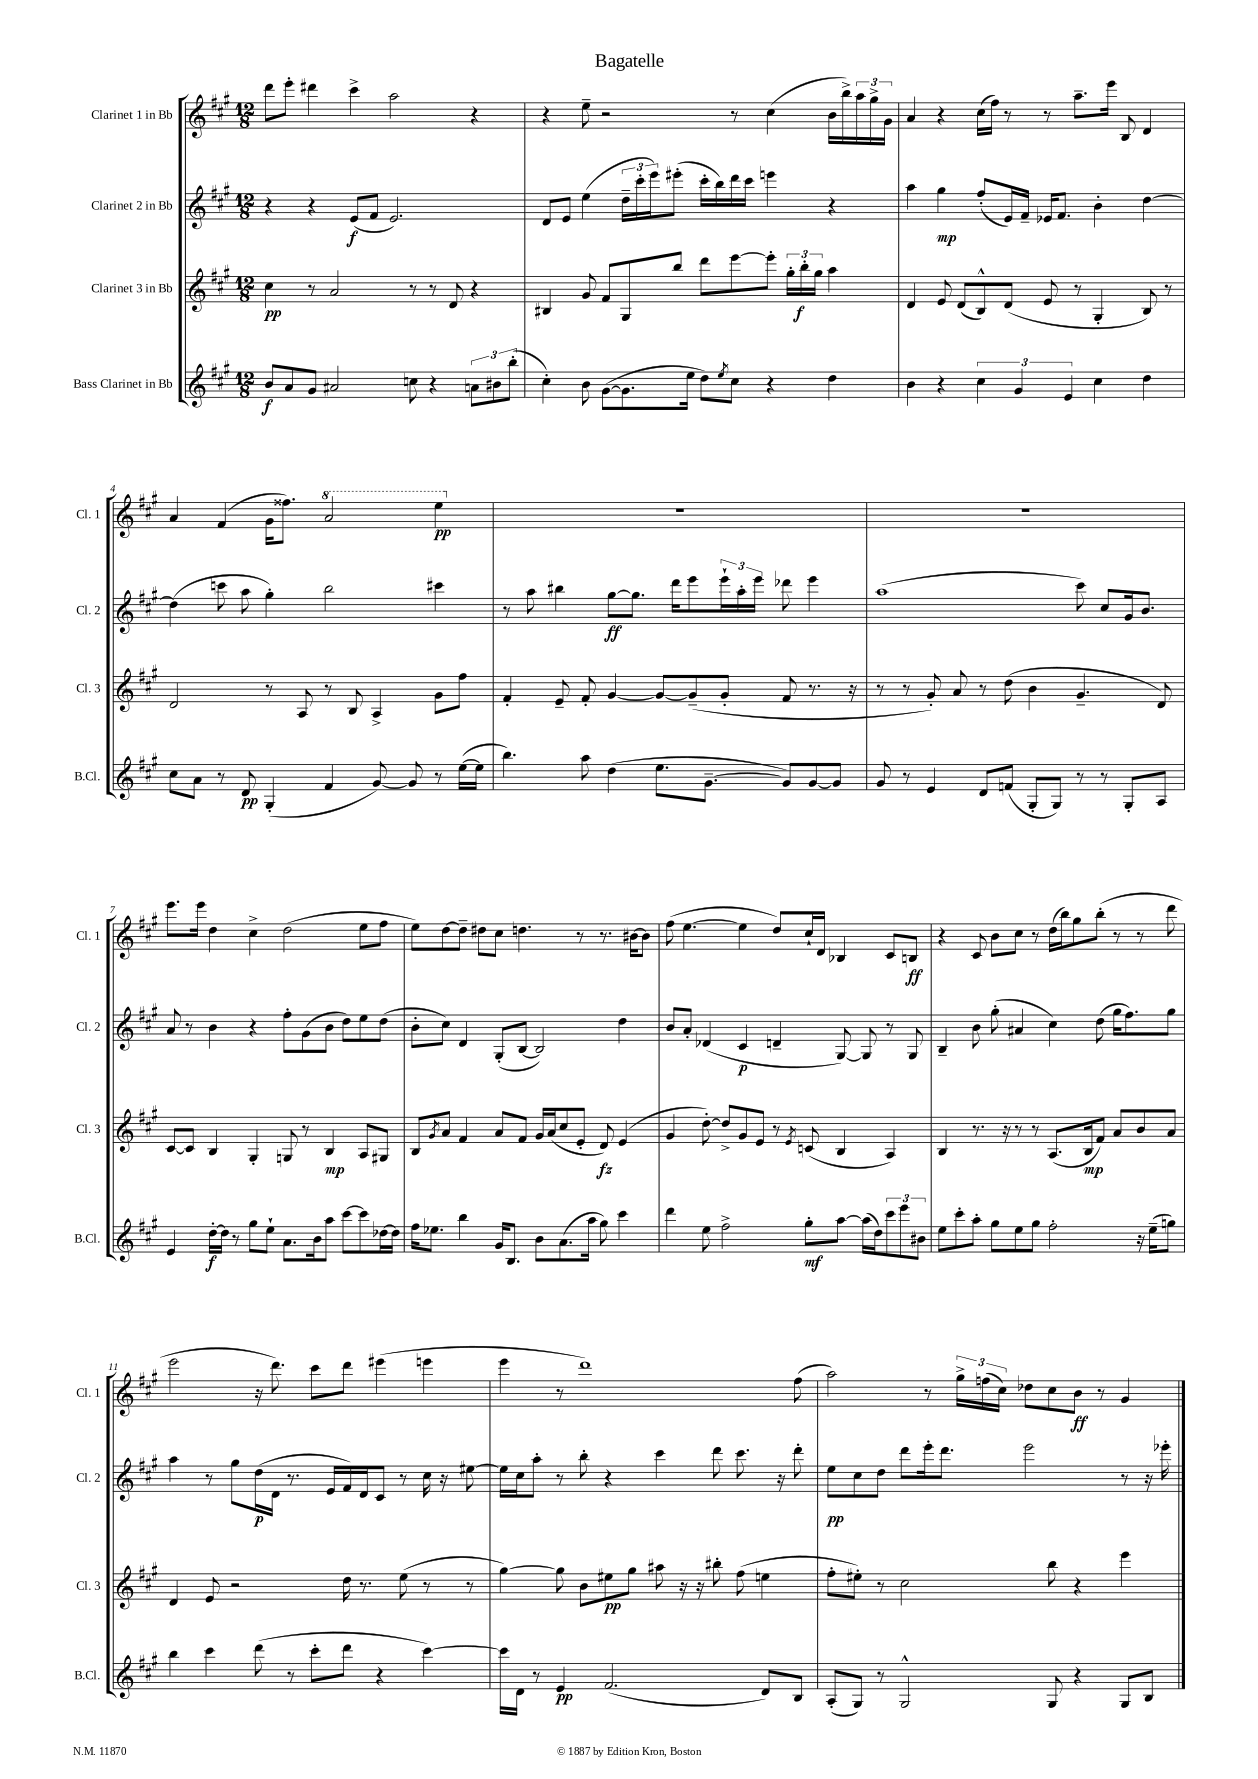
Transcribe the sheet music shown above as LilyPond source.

\header { title = "Bagatelle" }
<<
\new StaffGroup <<
\new Staff = "s0" \with { instrumentName = "Clarinet 1 in Bb" shortInstrumentName = "Cl. 1" } {
    \clef treble \key a \major \numericTimeSignature \time 12/8
    d'''8 e'''8-. dis'''4 cis'''4-> a''2 r4 |
    r4 e''8-- r2 r8 cis''4( b'16 b''16->) \tuplet 3/2 { a''16 gis''16-> gis'16 } |
    a'4 r4 cis''16( fis''16) r8 r8 a''8.-- e'''16 b8 d'4 |
    a'4 fis'4( gis'16 fisis''8.) \ottava #1 a''2 e'''4\pp \ottava #0 |
    R1. |
    R1. |
    e'''8. e'''16 d''4 cis''4-> d''2( e''8 fis''8 |
    e''8) d''8~ d''8-- dis''8 cis''8 d''4. r8 r8. bis'16~ bis'8 |
    fis''8( e''4.~ e''4 d''8) cis''16-! d'16 bes4 cis'8 b8\ff |
    r4 cis'8 b'8 cis''8 r8 d''16( b''16) gis''8 b''8-.( r8 r8 d'''8 |
    e'''2 r16 d'''8.) cis'''8 d'''8 eis'''4( e'''4 |
    e'''4 r8 d'''1) fis''8( |
    a''2) r8 \tuplet 3/2 { gis''16-> f''16( cis''16) } des''8 cis''8 b'8\ff r8 gis'4 \bar "|." |
}
\new Staff = "s1" \with { instrumentName = "Clarinet 2 in Bb" shortInstrumentName = "Cl. 2" } {
    \clef treble \key a \major \numericTimeSignature \time 12/8
    r4 r4 e'8\f( fis'8 e'2.) |
    d'8 e'8 e''4( \tuplet 3/2 { d''16-- cis'''16-. e'''16) } eis'''8-.( cis'''16-. b''16) d'''16 cis'''16 e'''4 r4 |
    a''4 gis''4\mp fis''8-.( e'16) fis'16-- ees'16 fis'8. b'4-. d''4~ |
    d''4( c'''8 a''8 gis''4-.) b''2 cis'''4 |
    r8 a''8 bis''4 gis''8~\ff gis''8. d'''16 e'''8 \tuplet 3/2 { e'''16-! a''16-. e'''16 } des'''8 e'''4 |
    a''1( cis'''8) cis''8 gis'16 b'8. |
    a'8 r8 b'4 r4 fis''8-. gis'8( b'8 d''8) e''8 d''8( |
    b'8-. cis''8) d'4 gis8-.( b8~ b2) d''4 |
    b'8 a'8-. des'4( cis'4\p d'4-- gis8~) gis8 r8 gis8 |
    b4-- b'8 gis''8-.( ais'4 cis''4) d''8( gis''16 fis''8.) gis''8 |
    a''4 r8 gis''8 d''16\p( d'16 r8. e'16 fis'16) d'16 cis'8 r8 cis''16 r16 eis''8~ |
    eis''16 cis''16 a''8-. r8 b''8-. r4 cis'''4 d'''8 cis'''8. r16 d'''8-. |
    e''8\pp cis''8 d''8 d'''8 e'''16-. d'''8. e'''2 r8 r16 ees'''16-. \bar "|." |
}
\new Staff = "s2" \with { instrumentName = "Clarinet 3 in Bb" shortInstrumentName = "Cl. 3" } {
    \clef treble \key a \major \numericTimeSignature \time 12/8
    cis''4\pp r8 a'2 r8 r8 d'8 r4 |
    bis4 gis'8 fis'8 gis8 b''8 d'''8 e'''8~ e'''8-. \tuplet 3/2 { gis''16-. b''16-.\f gis''16 } a''4 |
    d'4 e'8 d'8( b8-^) d'8( e'8 r8 gis4-. b8) r8 |
    d'2 r8 a8 r8 b8 a4-> gis'8 fis''8 |
    fis'4-. e'8-- fis'8-. gis'4~ gis'8~ gis'8--( gis'8-. fis'8 r8. r16 |
    r8 r8 gis'8-.) a'8 r8 d''8( b'4 gis'4.-- d'8) |
    cis'8~ cis'8 b4 gis4-. g8 r8 b4\mp a8 gis8 |
    b8 \acciaccatura { gis'8 } a'8 fis'4 a'8 fis'8 gis'16 a'16( cis''8 e'8-. d'8\fz) e'4( |
    gis'4 d''8~-.) d''8-> gis'8 e'8 r8 \acciaccatura { e'8 } c'8( b4 a4) |
    b4 r8. r16 r8 r8 a8.( b16\mp fis'8) a'8 b'8 a'8 |
    d'4 e'8 r2 d''16 r8. e''8( r8 r8 |
    gis''4~) gis''8 b'8 eis''8\pp gis''8 ais''8 r16 r16 bis''8-. fis''8( e''4 |
    fis''8-. eis''8-.) r8 cis''2 b''8 r4 e'''4 \bar "|." |
}
\new Staff = "s3" \with { instrumentName = "Bass Clarinet in Bb" shortInstrumentName = "B.Cl." } {
    \clef treble \key a \major \numericTimeSignature \time 12/8
    b'8\f a'8 gis'8 ais'2 c''8 r4 \tuplet 3/2 { a'8 bis'8 b''8-.( } |
    cis''4-.) b'8 gis'8~( gis'8. e''16 d''8) \acciaccatura { e''8 } cis''8 r4 d''4 |
    b'4 r4 \tuplet 3/2 { cis''4 gis'4 e'4 } cis''4 d''4 |
    cis''8 a'8 r8 d'8\pp gis4-.( fis'4 gis'8~) gis'8 r8 e''16~( e''16 |
    b''4.) a''8 d''4( e''8. gis'8.~-- gis'8) gis'8~ gis'8 |
    gis'8 r8 e'4 d'8 f'8( gis8-. gis8) r8 r8 gis8-. a8 |
    e'4 d''16~-.\f d''16 r8 gis''8 e''8-! a'8. b'16 a''8 cis'''8~ cis'''8 des''16~ des''16 |
    fis''16 ees''8. b''4 gis'16 b8. b'8 a'8.( a''16 gis''8) cis'''4 |
    d'''4 e''8 fis''2-> gis''8-.\mf a''8~ a''16( d''16) \tuplet 3/2 { cis'''8 e'''8 bis'8 } |
    e''8 cis'''8-. a''8-. gis''8 e''8 gis''8 fis''2-. r16 e''16--( g''8) |
    b''4 cis'''4 d'''8( r8 cis'''8-. d'''8 r4 cis'''4~) |
    cis'''16 d'16 r8 e'4\pp fis'2.( d'8) b8 |
    a8-.( gis8) r8 gis2-^ gis8 r4 gis8 b8 \bar "|." |
}
>>
>>
